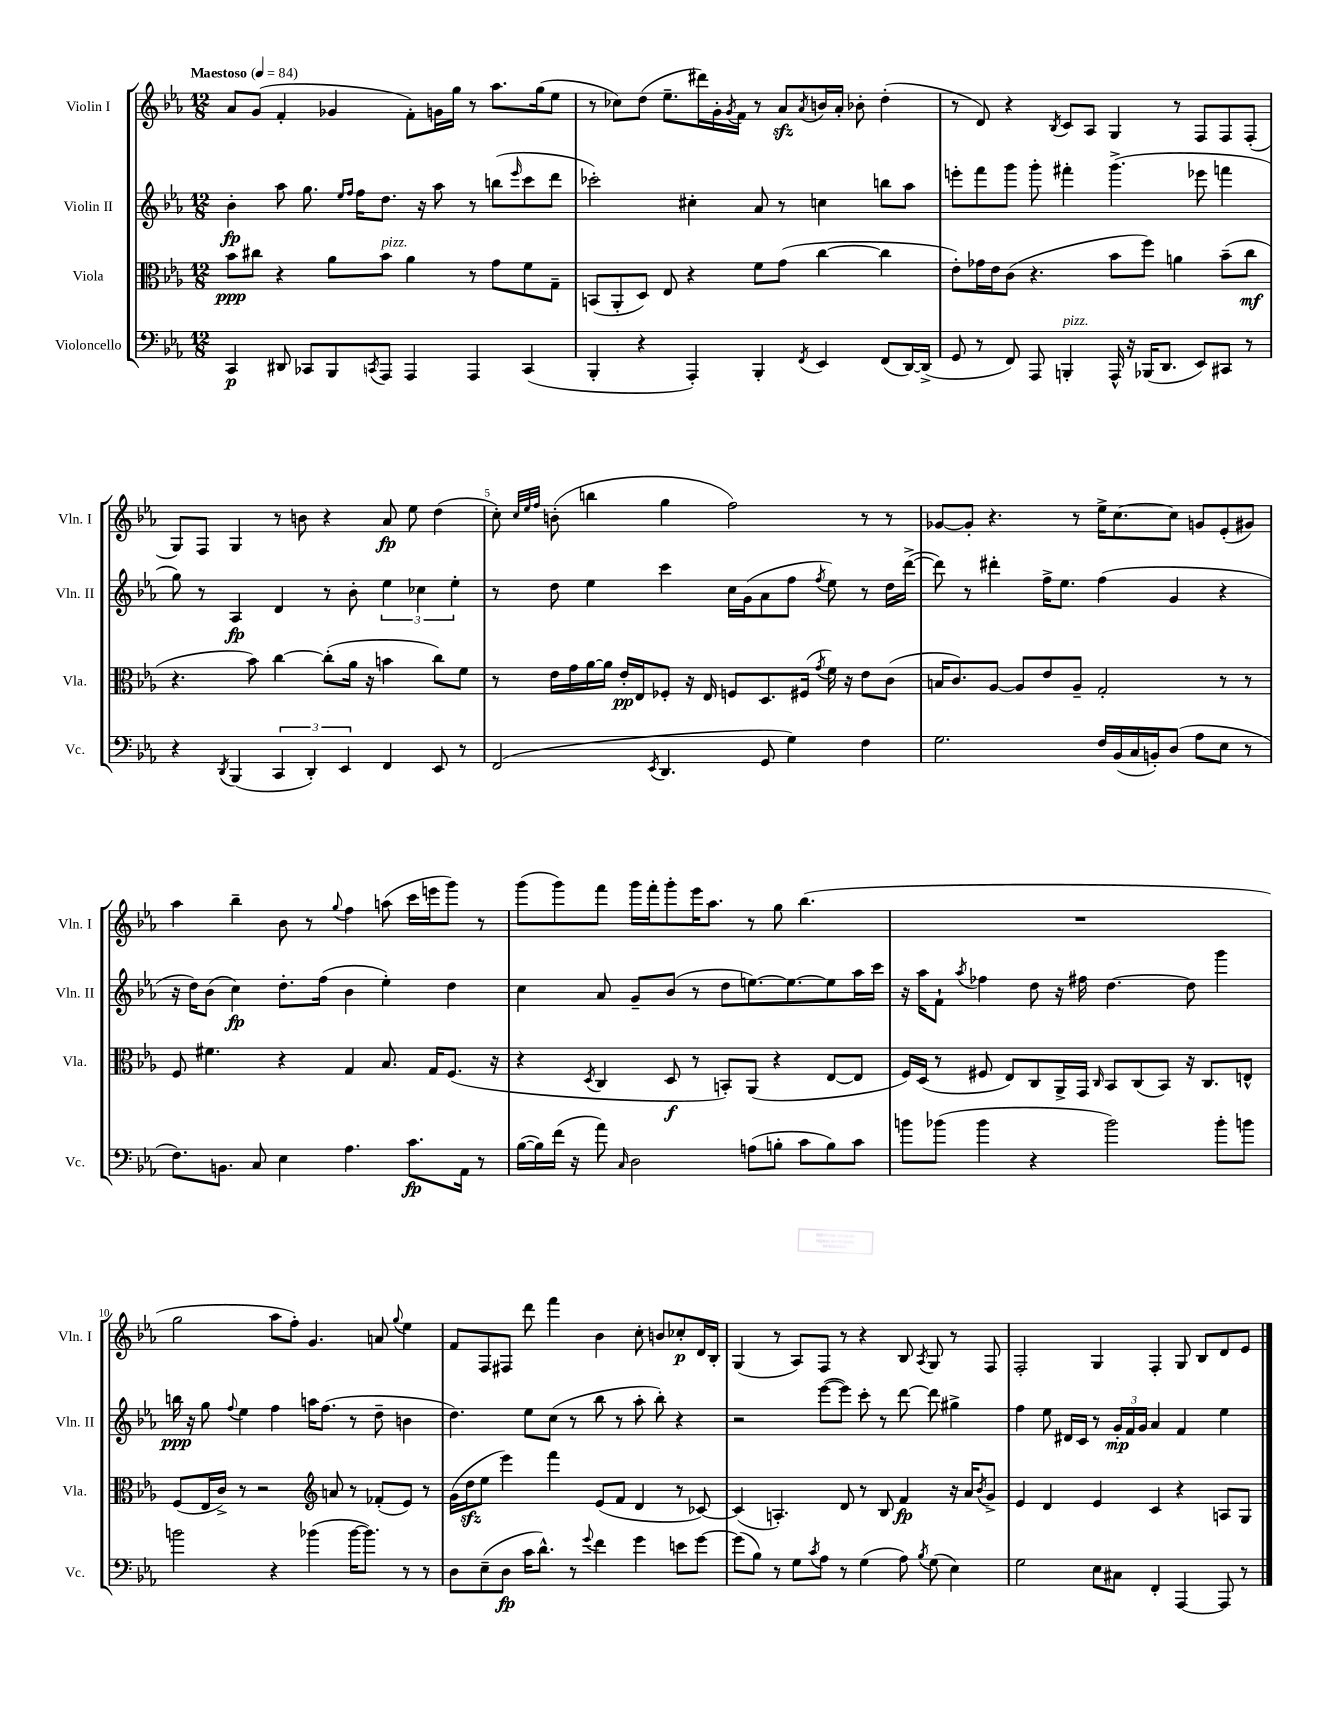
<<
\new StaffGroup <<
\new Staff = "s0" \with { instrumentName = "Violin I" shortInstrumentName = "Vln. I" } {
    \clef treble \key ees \major \numericTimeSignature \time 12/8 \tempo "Maestoso" 4 = 84
    aes'8 g'8( f'4-. ges'4 f'8-.) g'16 g''16 r8 aes''8. g''16( ees''8 |
    r8 ces''8) d''8( ees''8.-- dis'''16) g'16-. \acciaccatura { g'8 } f'16 r8 aes'8\sfz \acciaccatura { aes'8 } b'16 aes'16-. bes'8-. d''4-.( |
    r8 d'8) r4 \acciaccatura { bes8 } c'8 aes8 g4 r8 f8 f8 f8-.( |
    g8) f8 g4 r8 b'8 r4 aes'8\fp ees''8 d''4( |
    c''8-.) \grace { c''32 ees''32 f''32 } b'8-.( b''4 g''4 f''2) r8 r8 |
    ges'8~ ges'8-. r4. r8 ees''16-> c''8.~ c''8 g'8 ees'8-.( gis'8) |
    aes''4 bes''4-- bes'8 r8 \appoggiatura { g''8 } f''4 a''8( c'''16 e'''16 g'''8) r8 |
    g'''8( g'''8) f'''8 g'''16 f'''16-. g'''8-. ees'''16 aes''8. r8 g''8 bes''4.( |
    R1. |
    g''2 aes''8 f''8-.) g'4. a'8 \appoggiatura { g''8 } ees''4 |
    f'8 f8 fis8 d'''8 f'''4 bes'4 c''8-. b'8 ces''8-.\p d'16 bes16-. |
    g4( r8 aes8) f8 r8 r4 bes8 \acciaccatura { aes8 } g8 r8 f8 |
    f2-. g4 f4-. g8 bes8 d'8 ees'8 \bar "|." |
}
\new Staff = "s1" \with { instrumentName = "Violin II" shortInstrumentName = "Vln. II" } {
    \clef treble \key ees \major \numericTimeSignature \time 12/8
    bes'4-.\fp aes''8 g''8. \grace { ees''16 f''16 } f''16 d''8. r16 aes''8 r8 b''8( \grace { ees'''16 } c'''8 d'''8 |
    ces'''2-.) cis''4-. aes'8 r8 c''4 b''8 aes''8 |
    e'''8-. f'''8 g'''8 g'''8-. fis'''4-. g'''4.->( ees'''8 f'''4 |
    g''8) r8 aes4\fp d'4 r8 bes'8-. \tuplet 3/2 { ees''4 ces''4 ees''4-. } |
    r8 d''8 ees''4 c'''4 c''16 g'16( aes'8 f''8 \acciaccatura { f''8 } ees''8) r8 d''16 d'''16~->( |
    d'''8) r8 dis'''4-. f''16-> ees''8. f''4( g'4 r4 |
    r16 d''16) bes'8( c''4\fp) d''8.-. f''16( bes'4 ees''4-.) d''4 |
    c''4 aes'8 g'8-- bes'8( r8 d''8 e''8.~) e''8.~ e''8 aes''16 c'''16 |
    r16 aes''16 f'8-! \acciaccatura { aes''8 } fes''4 d''8 r16 fis''16 d''4.~ d''8 g'''4 |
    b''16\ppp r16 g''8 \appoggiatura { f''8 } ees''4 f''4 a''16 f''8.( r8 d''8-- b'4 |
    d''4.) ees''8 c''8( r8 bes''8 r8 aes''8-. bes''8-.) r4 |
    r2 ees'''8~( ees'''8) c'''8-. r8 d'''8~ d'''8 gis''4-> |
    f''4 ees''8 dis'16 c'16 r8 \tuplet 3/2 { g'16-.\mp f'16 g'16 } aes'4 f'4 ees''4 \bar "|." |
}
\new Staff = "s2" \with { instrumentName = "Viola" shortInstrumentName = "Vla." } {
    \clef alto \key ees \major \numericTimeSignature \time 12/8
    bes'8\ppp cis''8 r4 aes'8 bes'8^\markup { \italic "pizz." } aes'4 r8 g'8 f'8 g8-- |
    b,8( aes,8-. d8) ees8 r4 f'8 g'8( c''4~ c''4 |
    ees'8-.) ges'16 ees'16 c'8( r4. bes'8 f''8) a'4 bes'8--( c''8\mf |
    r4. bes'8) c''4~ c''8-.( aes'16 r16 b'4 c''8) f'8 |
    r8 ees'16 g'16 aes'16~ aes'16 ees'16-.\pp ees16 fes8-. r16 ees16 f8 d8. fis16( \acciaccatura { g'8 } f'16) r16 ees'8 c'8( |
    b16 c'8.) aes8~ aes8 ees'8 aes8-- g2-. r8 r8 |
    f8 fis'4. r4 g4 bes8. g16 f8.( r16 |
    r4 \acciaccatura { d8 } c4 d8\f r8 b,8-.) aes,8( r4 ees8~ ees8 |
    f16) d16( r8 fis8 ees8) c8 aes,16-> g,16 \grace { c16 } bes,8 c8( bes,8) r16 c8. e8-^ |
    f8( ees16 c'16->) r8 r2 \clef treble a'8 r8 fes'8-.( ees'8) r8 |
    g'16( d''16\sfz ees''8 ees'''4) f'''4 ees'8( f'8 d'4 r8 ces'8~) |
    ces'4( a4.-.) d'8 r8 bes8 f'4\fp r16 aes'16 \acciaccatura { bes'8 } g'8-> |
    ees'4 d'4 ees'4 c'4 r4 a8 g8 \bar "|." |
}
\new Staff = "s3" \with { instrumentName = "Violoncello" shortInstrumentName = "Vc." } {
    \clef bass \key ees \major \numericTimeSignature \time 12/8
    c,4\p dis,8 ces,8 bes,,8 \acciaccatura { c,8 } aes,,8 aes,,4 aes,,4 c,4( |
    bes,,4-. r4 aes,,4-.) bes,,4-. \acciaccatura { f,8 } ees,4 f,8( d,16~) d,16->( |
    g,8 r8 f,8) aes,,8 b,,4-.^\markup { \italic "pizz." } aes,,16-^ r16 bes,,16( d,8. ees,8) cis,8 r8 |
    r4 \acciaccatura { d,8 } bes,,4( \tuplet 3/2 { c,4 d,4-.) ees,4 } f,4 ees,8 r8 |
    f,2( \acciaccatura { ees,8 } d,4. g,8 g4) f4 |
    g2. f16 bes,16( c16 b,16-.) d8( aes8 ees8 r8 |
    f8.) b,8. c8 ees4 aes4. c'8.\fp aes,16 r8 |
    bes16~( bes16) f'16( r16 aes'8) \grace { c16 } d2 a8( b8-. c'8 b8) c'8 |
    b'8 bes'8( bes'4 r4 bes'2) bes'8-. b'8 |
    b'2 r4 bes'4( bes'16~ bes'8.) r8 r8 |
    d8 ees8--( d8\fp c'16 d'8.-^) r8 \appoggiatura { g'8 } f'4 g'4 e'8 g'8~ |
    g'8( bes8) r8 g8 \acciaccatura { c'8 } aes8 r8 g4( aes8) \acciaccatura { bes8 } g8( ees4) |
    g2 ees8 cis8 f,4-. aes,,4~ aes,,8 r8 \bar "|." |
}
>>
>>
\layout { \context { \Score \override BarNumber.break-visibility = ##(#f #t #t) barNumberVisibility = #(every-nth-bar-number-visible 5) } }
